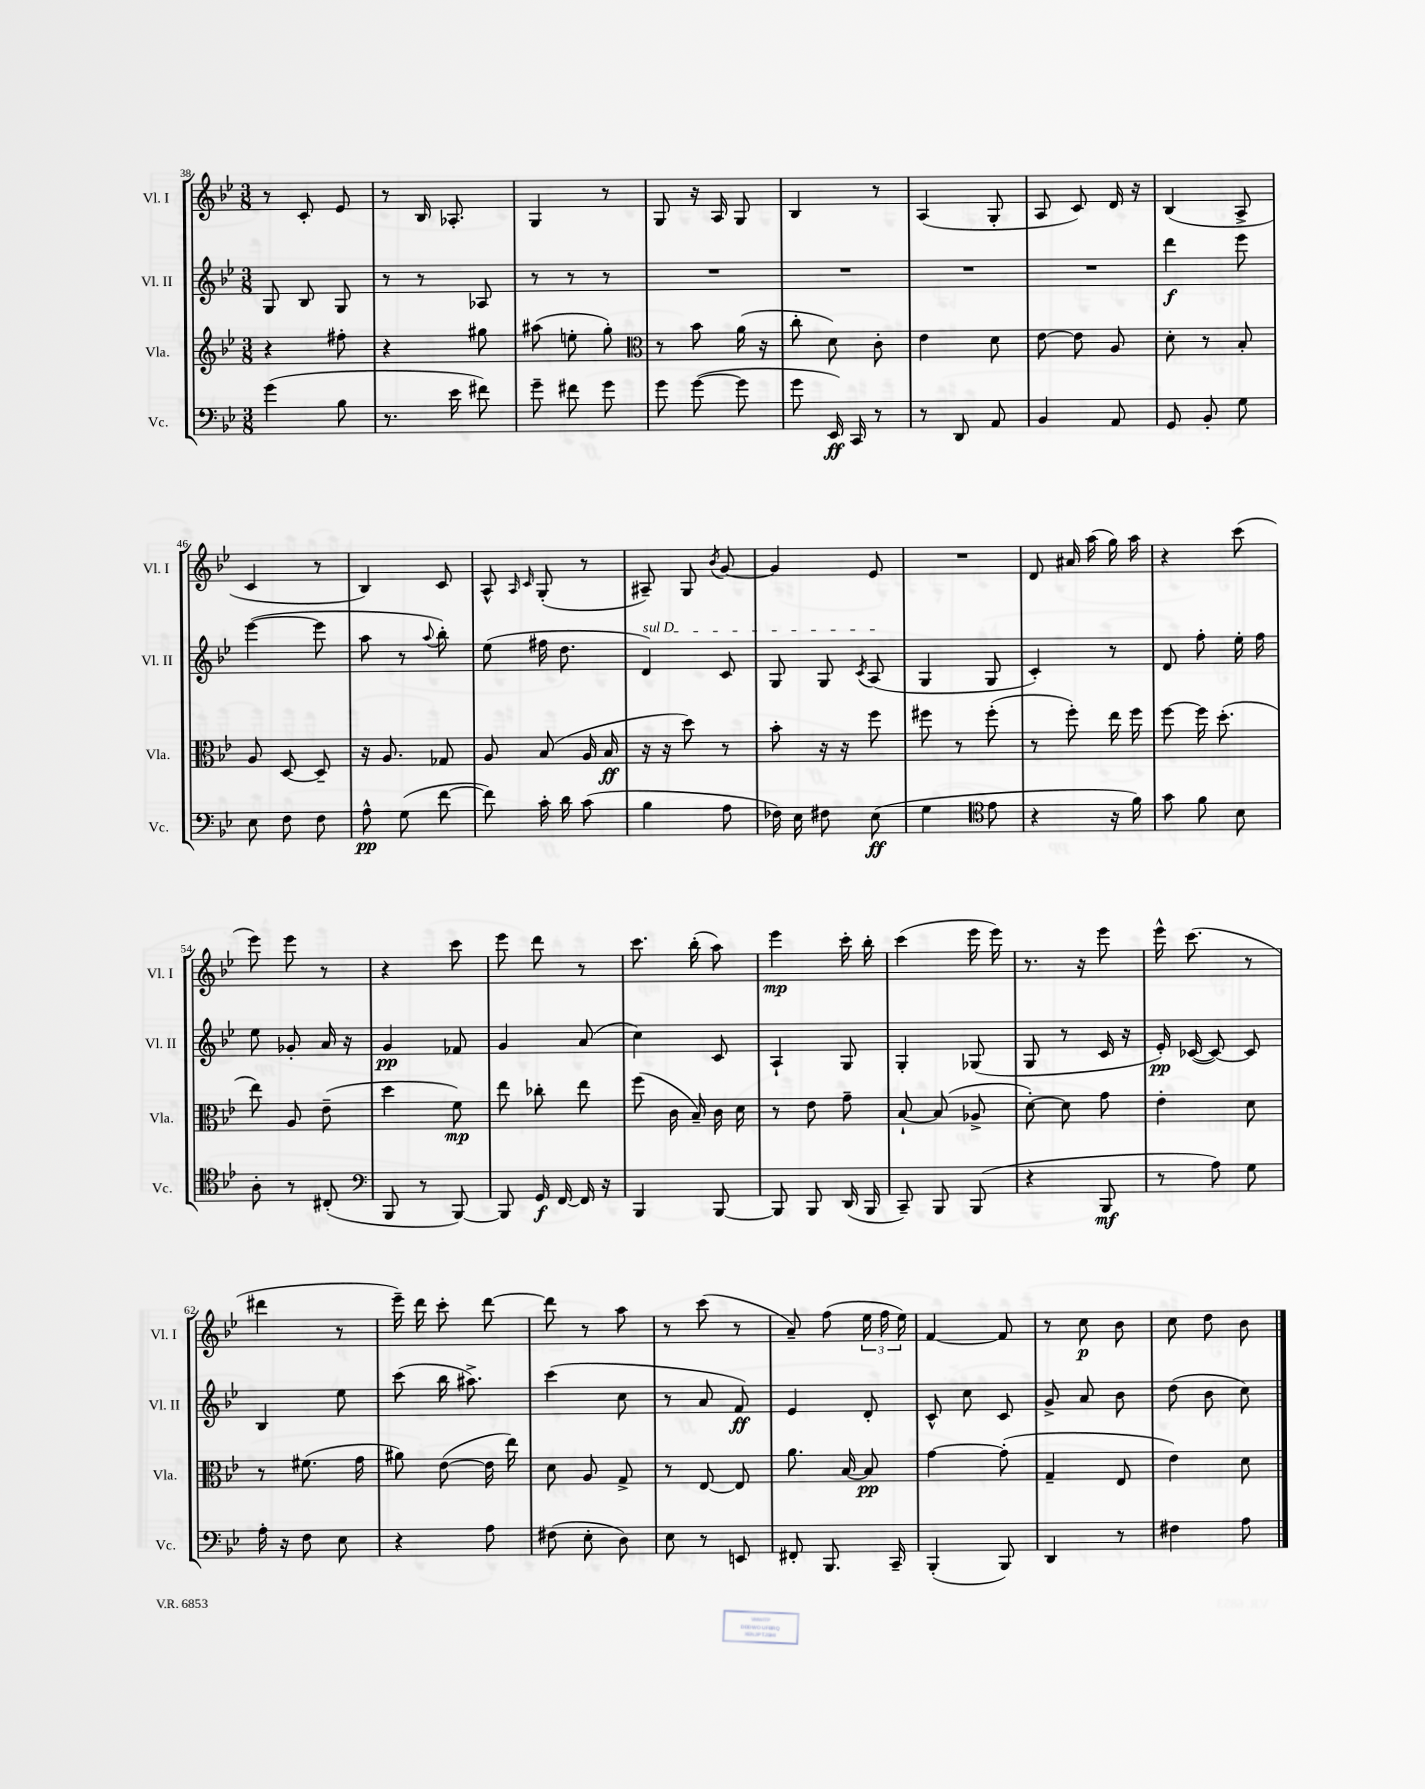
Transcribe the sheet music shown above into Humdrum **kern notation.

**kern	**kern	**kern	**kern
*staff4	*staff3	*staff2	*staff1
*clefF4	*clefG2	*clefG2	*clefG2
*k[b-e-]	*k[b-e-]	*k[b-e-]	*k[b-e-]
*M3/8	*M3/8	*M3/8	*M3/8
(4g	4r	8G	8r
.	.	8B-	8c'
8B-	8ff#'	8G	8e-
=	=	=	=
8.r	4r	8r	8r
.	.	8r	16B-
16e-	.	.	8.A-'
8f#)	8gg#	8A-	.
=	=	=	=
8g~	(8aa#	8r	4G
8f#	8ee'	8r	.
8g	8gg')	8r	8r
=	=	=	=
*	*clefC3	*	*
8g	8r	4.r	8G
([8g	8b-	.	16r
.	.	.	16A
8g]	(16a	.	8G
.	16r	.	.
=	=	=	=
8g	8cc'	4.r	4B-
16EE-)	8d)	.	.
16CC	.	.	.
8r	8c'	.	8r
=	=	=	=
8r	4e-	4.r	(4A
8DD	.	.	.
8AA	8d	.	8G'
=	=	=	=
4BB-	[8e-	4.r	8A
.	8e-]	.	8c)
8AA	8A	.	16d
.	.	.	16r
=	=	=	=
8GG	8d'	4ddd	(4B-
8BB-'	8r	.	.
8G	8B-'	8eee-	8A^
=	=	=	=
8E-	8A	([4eee-	4c
8F	[8D	.	.
8F	8D~]	8eee-]	8r
=	=	=	=
8A^^	16r	8aa	4B-)
.	8.A	.	.
(8G	.	8r	.
.	.	8qqaa	.
[8f	8G-	8bb-')	8c
=	=	=	=
8f])	8A	(8ee-	8A^^
.	.	.	16qqA
.	.	.	16qqc
16c'	(8B-	16ff#	(8G'
16d	.	8.dd	.
(8c	16A	.	8r
.	16B-	.	.
=	=	=	=
4B-	16r	4d)	8A#~)
.	16r	.	.
.	8dd)	.	8G
.	.	.	8qb-
8A	8r	8c	[8g
=	=	=	=
16F-)	8b-'	8G	4g]
16E-	.	.	.
8F#	16r	8G	.
.	16r	.	.
.	.	8qc	.
(8E-	8ff	(8A	8e-
=	=	=	=
4G	8ff#	4G	4.r
.	8r	.	.
*clefC4	*	*	*
8e-	(8ff#'	8G	.
=	=	=	=
4r	8r	4c')	8d
.	8ff')	.	16a#
.	.	.	(16aa
16r	16ee-	8r	16gg)
16f)	16ff	.	16aa
=	=	=	=
8g	[8ff	8d	4r
8f	16ff]	8ff'	.
.	(8.dd'	.	.
8B-	.	16ee-'	(8ccc
.	.	16ff	.
=	=	=	=
8A'	8ee-)	8ee-	8eee-)
8r	8A	8g-'	8eee-
(8C#'	(8e-~	16a	8r
.	.	16r	.
=	=	=	=
*clefF4	*	*	*
8BBB-	4dd	4g	4r
8r	.	.	.
[8BBB-)	8f)	8f-	8ccc
=	=	=	=
8BBB-]	8ee-	4g	8eee-
16GG	8cc-'	.	8ddd
[16FF	.	.	.
16FF]	8ee-	(8a	8r
16r	.	.	.
=	=	=	=
4BBB-	(8ff	4cc)	8.ccc
.	16c	.	.
.	16B-~)	.	(16bb-'
[8BBB-	16c	8c	8aa)
.	16d	.	.
=	=	=	=
8BBB-]	8r	4A`	4eee-
8BBB-	8e-	.	.
(16DD	8g~	8G	16ccc'
16BBB-	.	.	16bb-'
=	=	=	=
8CC~)	[8B-`	4G'	(4ccc
8BBB-	(8B-]	.	.
(8BBB-	8A-^	(8G-	16eee-
.	.	.	16eee-)
=	=	=	=
4r	[8d')	8G	8.r
.	8d]	8r	.
.	.	.	16r
8BBB-	8g	16c	8eee-
.	.	16r	.
=	=	=	=
8r	4e-'	16e-')	16eee-^^
.	.	([16c-	(8.ccc
8A)	.	8c-_)	.
8G	8d	8c-]	8r
=	=	=	=
16A'	8r	4B-	4ddd#
16r	.	.	.
8F	(8.f#	.	.
8E-	.	8ee-	8r
.	16g	.	.
=	=	=	=
4r	8a#)	(8ccc	16eee-~)
.	.	.	16ddd
.	([8e-	16bb-	8ccc'
.	.	8.aa#^)	.
8A	16e-]	.	[8ddd
.	16ee-)	.	.
=	=	=	=
(8F#	8d	(4ccc	8ddd]
8E-'	8A	.	8r
8D)	8G^	8cc	8aa
=	=	=	=
8E-	8r	8r	8r
8r	[8E-	8a	(8ccc
8EE	8E-]	8f)	8r
=	=	=	=
8FF#'	8.a	4e-	8a~)
8.BBB-	.	.	(8ff
.	[16B-	.	.
.	8B-]	8d'	24ee-
.	.	.	24ff
16CC~	.	.	.
.	.	.	24ee-)
=	=	=	=
(4BBB-'	[4g	8c^^	[4f
.	.	8cc	.
8BBB-)	(8g']	8c	8f]
=	=	=	=
4DD	4G~	8g^	8r
.	.	8a	8cc
8r	8E-	8b-	8b-
=	=	=	=
4F#	4e-)	(8dd	8cc
.	.	8b-	8dd
8A	8d	8cc)	8b-
==	==	==	==
*-	*-	*-	*-
